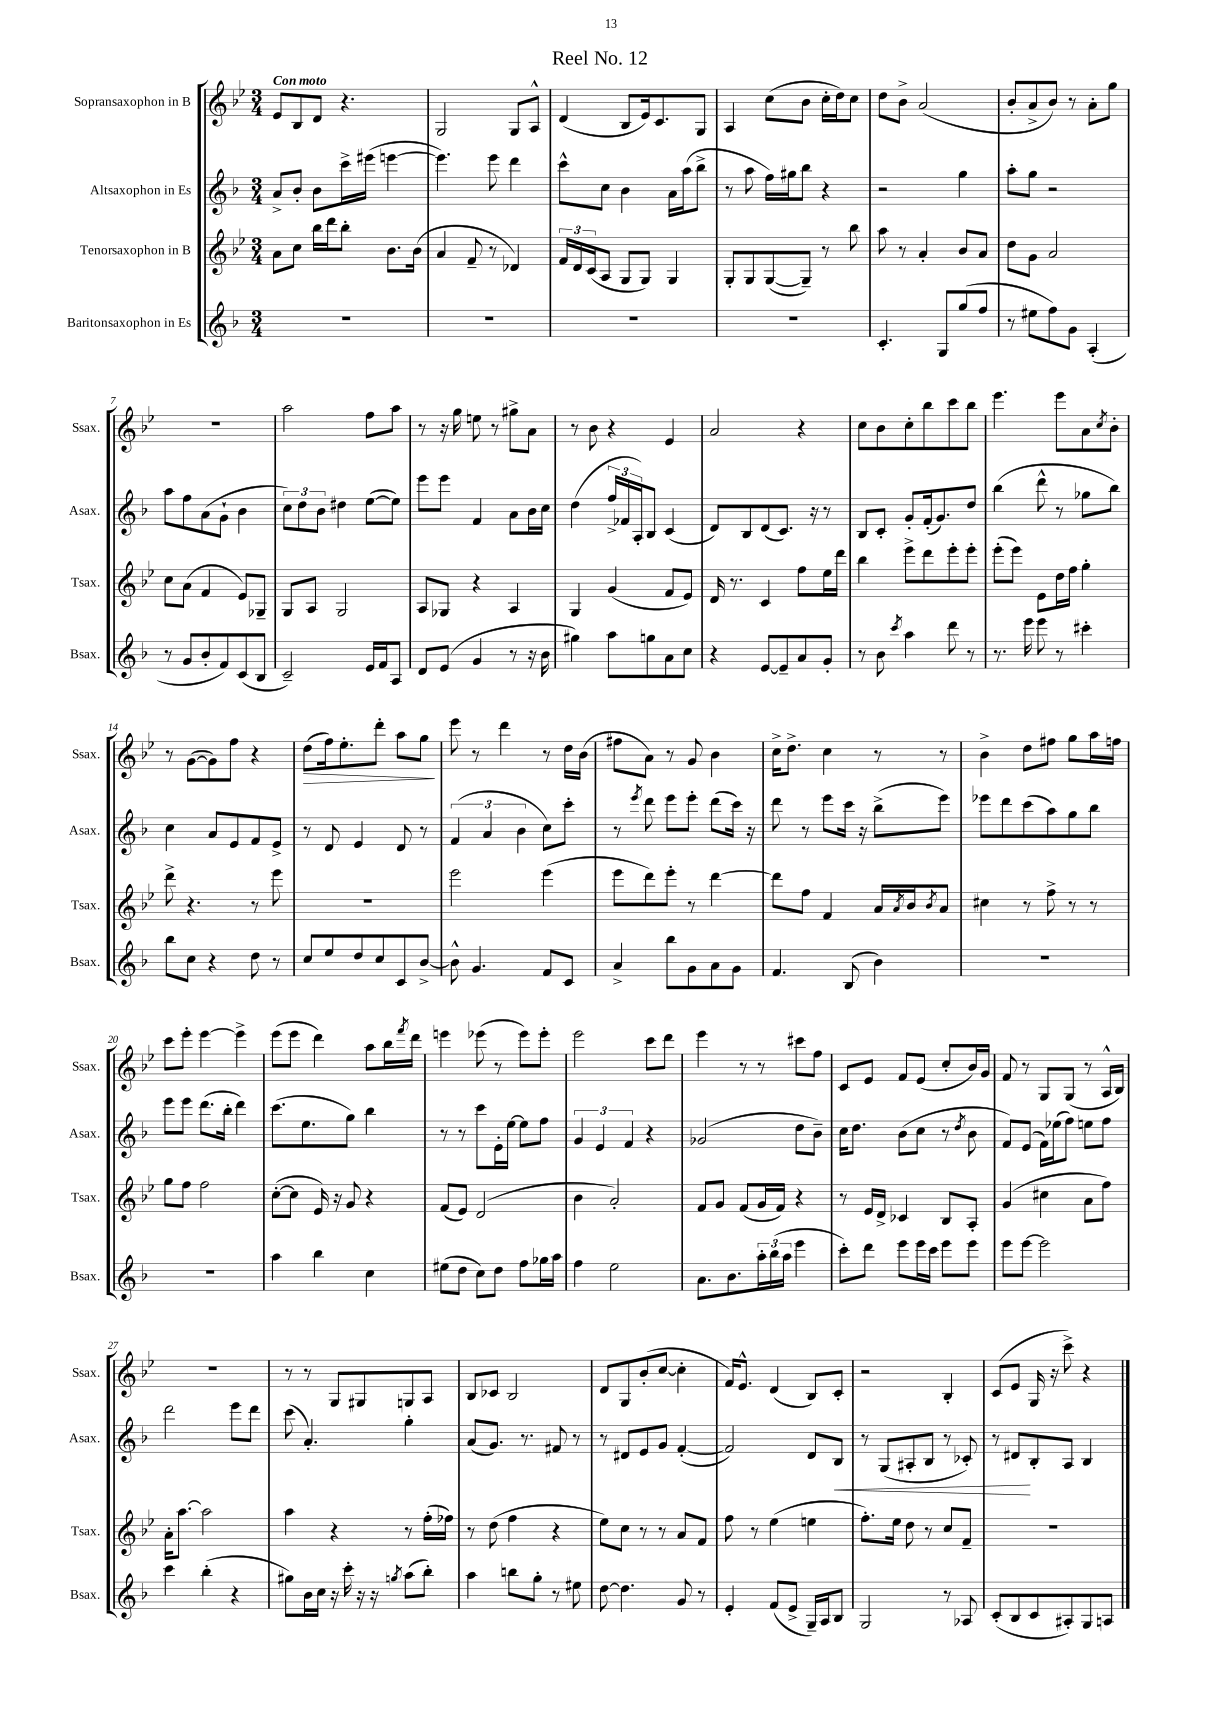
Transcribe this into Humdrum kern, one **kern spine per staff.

**kern	**kern	**kern	**kern
*staff4	*staff3	*staff2	*staff1
*clefG2	*clefG2	*clefG2	*clefG2
*k[b-]	*k[b-e-]	*k[b-]	*k[b-e-]
*M3/4	*M3/4	*M3/4	*M3/4
2.r	8a	8a^	8e-
.	8cc	8b-'	8B-
.	16bb-	8b-	8d
.	16ddd	.	.
.	8bb-'	16ccc^	4.r
.	.	(16eee#	.
.	8.b-	[4eee	.
.	(16b-	.	.
=	=	=	=
2.r	4a	4.eee])	2G
.	8f~	.	.
.	8r	8eee	.
.	4d-)	4ddd	8G
.	.	.	8A^^
=	=	=	=
2.r	24f	8ccc^^	(4d
.	24d	.	.
.	(24c	.	.
.	8A	8cc	.
.	8G	4b-	8B-
.	8G)	.	16e-)
.	.	.	8.c
.	4G	16a	.
.	.	(16aa	.
.	.	8bb-^	8G
=	=	=	=
2.r	8G'	8r	4A
.	8G	8aa	.
.	([8G	16ff)	(8cc
.	.	16gg#	.
.	8G~])	8bb-	8b-
.	8r	4r	16cc'
.	.	.	16dd)
.	8bb-	.	8cc
=	=	=	=
4.c'	8aa	2r	8dd
.	8r	.	8b-^
.	4a'	.	(2a
8G	.	.	.
(8gg	8b-	4gg	.
8ff	8a	.	.
=	=	=	=
8r	8dd	8aa'	8b-'
8ee#	8g	8gg	8a^
8ff)	2a	2r	8b-)
8g	.	.	8r
(4A'	.	.	8a'
.	.	.	8gg
=	=	=	=
8r	8cc	8aa	2.r
8g	(8a	8ff	.
8b-'	4f	(8a	.
8f)	.	8g`	.
(8c	8e-)	4b-	.
8B-	8G-~	.	.
=	=	=	=
2c~)	8G	12cc)	2aa
.	.	12dd	.
.	8A	.	.
.	.	12b-	.
.	2G	4dd#	.
16e	.	([8ee	8ff
16f	.	.	.
8A	.	8ee])	8aa
=	=	=	=
8d	8A	8eee	8r
(8e	8G-	8eee	16r
.	.	.	16gg
4g	4r	4f	8ee
.	.	.	8r
8r	4A	8a	8gg#^
16r	.	16b-	8a
16b-	.	16cc	.
=	=	=	=
4gg#)	4G	(4dd	8r
.	.	.	8b-
8aa	(4g	24ff^	4r
.	.	24f-	.
.	.	24A')	.
8gg	.	8B-	.
8a	8f	(4c	4e-
8cc	8e-)	.	.
=	=	=	=
4r	16d	8d)	2a
.	8.r	.	.
.	.	8B-	.
[8e	4c	(8d	.
8e~]	.	8.c)	.
8a	8ff	.	4r
.	.	16r	.
8g'	16ee-	8r	.
.	16ddd	.	.
=	=	=	=
8r	4bb-	8B-	8cc
8b-	.	8c'	8b-
8qccc	.	.	.
4aa	8eee-^	8g'	8cc'
.	8ddd	(16f'	8bb-
.	.	8.g)	.
8ddd	8eee-'	.	8ccc
8r	8eee-'	8dd	8bb-
=	=	=	=
8.r	(8eee-'	(4bb-	4.eee-
.	8eee-)	.	.
16eee	.	.	.
8eee	8e-	8ddd^^	.
8r	16dd	8r	8eee-
.	16ff	.	.
4ccc#'	4gg'	8gg-	8a
.	.	.	8qcc
.	.	8bb-)	8b-'
=	=	=	=
8bb-	8ddd^	4cc	8r
8cc	4.r	.	([8g
4r	.	8a	8g])
.	.	8e	8ff
8dd	8r	8f	4r
8r	8eee-	8e^	.
=	=	=	=
8cc	2.r	8r	(8dd
8ee	.	8d	16ff)
.	.	.	8.ee-'
8dd	.	4e	.
8cc	.	.	8ddd'
8c	.	8d	8aa
[8b-^	.	8r	8gg
=	=	=	=
8b-^^]	2eee-	(6f	8eee-
4.g	.	.	8r
.	.	6a	.
.	.	.	4ddd
.	.	6b-	.
8f	(4eee-	8cc)	8r
8c	.	8ccc'	16dd
.	.	.	(16b-
=	=	=	=
4a^	8eee-	8r	8ff#
.	.	8qeee	.
.	8ddd)	8ddd	8a)
8bb-	8eee-'	8eee	8r
8g	8r	8eee'	8g
8a	[4ddd	(8ddd	4b-
8g	.	16ccc)	.
.	.	16r	.
=	=	=	=
4.f	8ddd]	8ddd	16cc^
.	.	.	8.dd^
.	8ff	8r	.
.	4f	8eee	4cc
(8B-	.	16ccc	.
.	.	16r	.
4b-)	16a	(8bb-^	8r
.	8qa	.	.
.	16b-	.	.
.	8qb-	.	.
.	8a	8eee)	8r
=	=	=	=
2.r	4cc#	8eee-	4b-^
.	.	8ddd	.
.	8r	(8ccc	8dd
.	8ff^	8aa)	8ff#
.	8r	8gg	8gg
.	8r	8bb-	16aa
.	.	.	16ff
=	=	=	=
2.r	8gg	8eee	8ccc
.	8ff	8eee	8eee-'
.	2ff	(8.ddd	[4eee-
.	.	16bb-'	.
.	.	4ddd)	4eee-^]
=	=	=	=
4aa	([8cc'	(8.ccc	(8eee-
.	8cc]	.	8eee-
.	.	8.ee	.
4bb-	16e-)	.	4ddd)
.	16r	.	.
.	8g	8gg)	.
4cc	4r	4bb-	8aa
.	.	.	16bb-
.	.	.	8qfff
.	.	.	16ddd
=	=	=	=
(8ee#	(8f	8r	4eee
8dd	8e-)	8r	.
8cc)	(2d	8ccc	(8eee-
8dd	.	16e'	8r
.	.	[16ee	.
8ff	.	8ee]	8eee-)
16gg-	.	8ff	8eee-'
16aa	.	.	.
=	=	=	=
4ff	4b-	6g	2eee-
.	.	6e	.
2ee	2a')	.	.
.	.	6f	.
.	.	4r	8ccc
.	.	.	8ddd
=	=	=	=
8.a	8f	(2g-	4eee-
.	8g	.	.
8.b-	.	.	.
.	(8f	.	8r
24aa'	16g	.	8r
(24bb-	.	.	.
.	16f)	.	.
24aa	.	.	.
4eee	4r	8dd	8ccc#
.	.	8b-~)	8ff
=	=	=	=
8ccc')	8r	16cc	8c
.	.	8.dd	.
8ddd	16e-	.	8e-
.	16d^	.	.
8eee	4c-	(8b-	8f
16eee	.	8cc	(8e-
16ccc	.	.	.
8eee	8B-	8r	8cc'
.	.	8qdd	.
8eee	8A'	8b-	16b-)
.	.	.	16g
=	=	=	=
8eee	(4g	8f)	8f
[8eee	.	(8e	8r
2eee]	4cc#	16f)	8G
.	.	(16ee-	.
.	.	8ff)	(8G
.	8a	8ee	8r
.	8ff)	8ff	16A^^
.	.	.	16B-)
=	=	=	=
4ccc	16a'	2ddd	2.r
.	[8.aa	.	.
(4bb-'	2aa]	.	.
4r	.	8eee	.
.	.	8ddd	.
=	=	=	=
8gg#)	4aa	(8ccc	8r
16b-	.	4.a')	8r
16cc	.	.	.
16r	4r	.	8G
16ccc'	.	.	.
16r	.	.	8G#
16r	.	.	.
8qgg	.	.	.
(8aa	8r	4gg'	8G
8bb-')	(16ff'	.	8A
.	16ff-)	.	.
=	=	=	=
4aa	8r	(8a	8B-
.	(8dd	8.g)	8c-
8bb	4ff	.	2B-
.	.	8.r	.
8gg'	.	.	.
8r	4r	8f#	.
8ee#	.	8r	.
=	=	=	=
[8dd	8ee-)	8r	8d
4.dd]	8cc	8d#	8G
.	8r	8e	(8b-'
.	8r	8g	[8cc
8g	8a	([4f'	4cc']
8r	8f	.	.
=	=	=	=
4e'	8ff	2f])	16f)
.	.	.	8.e-^^
.	8r	.	.
(8f	(4ee-	.	(4d
8e^	.	.	.
16G~)	4ee	8d	8B-)
16A	.	.	.
8B-	.	8B-	8c'
=	=	=	=
2G	8.ff')	8r	2r
.	.	(8G	.
.	16ee-	.	.
.	8dd	8A#'	.
.	8r	8B-	.
8r	8cc	8r	4B-'
8A-	8f~	8c-')	.
=	=	=	=
(8c'	2.r	8r	(8c
8B-	.	8d#	8e-
8c	.	8B-'	16G
.	.	.	16r
8A#')	.	8A	8ccc^)
8G	.	4B-	4r
8A	.	.	.
==	==	==	==
*-	*-	*-	*-
